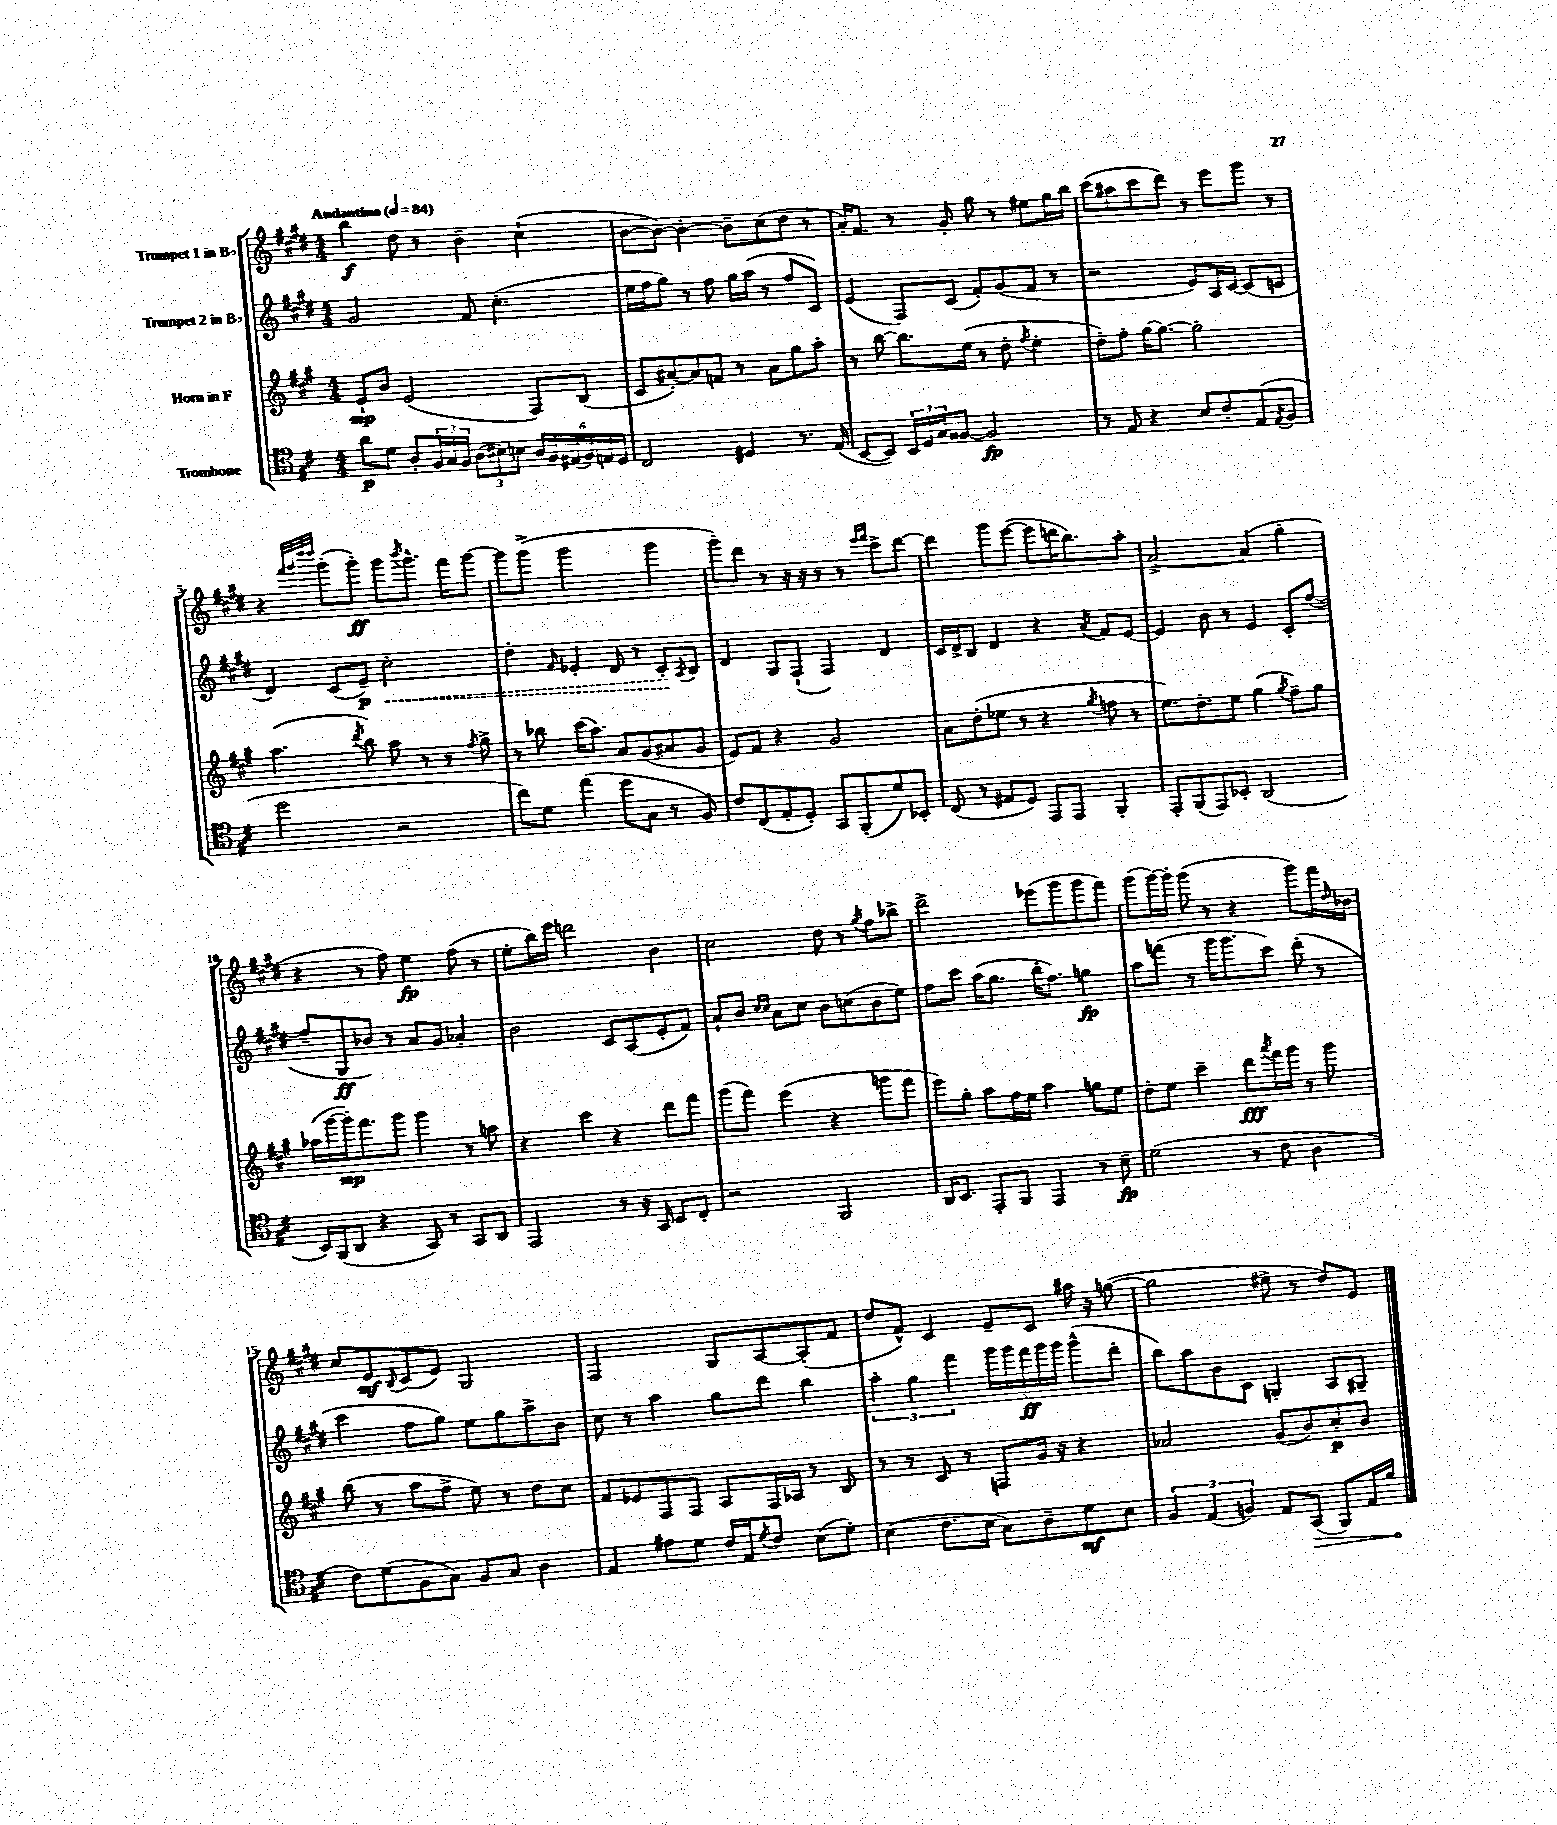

**kern	**kern	**kern	**kern
*staff4	*staff3	*staff2	*staff1
*clefC4	*clefG2	*clefG2	*clefG2
*k[f#c#]	*k[f#c#g#]	*k[f#c#g#d#]	*k[f#c#g#d#]
*M4/4	*M4/4	*M4/4	*M4/4
*MM84	*MM84	*MM84	*MM84
8a	8e`	2g#	4bb
8d	8b	.	.
8A'	(2e	.	8dd#
24F#	.	.	8r
24G	.	.	.
24F#	.	.	.
(12A	.	8f#	4b~
12B#)	.	.	.
.	.	(4.cc#'	.
12B	.	.	.
24A	8F#)	.	(4cc#`
24F#	.	.	.
(24E#	.	.	.
24F#)	(8B	.	.
24E	.	.	.
24D	.	.	.
=	=	=	=
2C#	8c#	16ee	[8b
.	.	16ff#	.
.	[8a#')	8gg#)	8b_)
.	8a#]	8r	4b'_
.	8f	8ff#	.
4D#	8r	16gg#	8b~]
.	.	(16aa	.
.	8a#	8r	(8cc#
8.r	8gg#	8ff#	8dd#
.	8aa'	8c#)	8r
(16E	.	.	.
=	=	=	=
[8BB	8r	(4e	16a')
.	.	.	8.f#
8BB])	[8bb	.	.
24BB	8.bb]	8F#)	8r
24D	.	.	.
24G	.	.	.
[8F##	.	(8c#	8g#'
.	(16ee	.	.
2F##]	8r	8f#')	8gg#
.	8dd'	(8g#	8r
.	8qff#	.	.
.	4ee'	8f#	8ee#
.	.	8r	16gg#
.	.	.	16bb
=	=	=	=
8r	8dd')	2r	(8ccc#
8E	8ff#'	.	8aa#
4r	[16gg#	.	8ccc#
.	8.gg#_	.	.
.	.	.	8ddd#)
8B	2gg#']	8e)	8r
8c#'	.	16A	8eee
.	.	[16c#	.
(8E	.	(8c#]	8ggg#
8qE	.	.	.
8F#	.	8c	8r
=	=	=	=
2dd	(4.aa	4d#)	4r
.	.	.	32qqfff#
.	.	.	32qqggg#
.	.	.	32qqdddd#
.	.	.	32qqdddd#
.	.	(8c#	(8ggg#'
.	8qddd	.	.
.	8bb)	8e~)	8ggg#')
2r	8aa	2cc#'	8ggg#
.	.	.	8qbbb
.	8r	.	8.ggg#^^
.	8r	.	.
.	.	.	16fff#
.	8qff#	.	.
.	8gg#^	.	[8ggg#
=	=	=	=
8cc#)	8r	4dd#'	8ggg#]
8d	8bb-	.	(8ggg#^
.	.	16qqf#	.
(4ee	(16ccc#	4e-'	2ggg#
.	8.aa)	.	.
8dd	8a	8d#	.
8G	(8g#	8r	.
8r	8a#	8c#'	4ggg#
.	.	8qA	.
8F#)	8g#	8B	.
=	=	=	=
8c#	8e)	4d#	8ggg#')
(8C#	8f#	.	8ddd#
8E'	4r	8G#	8r
8D')	.	(8F#`	16r
.	.	.	16r
8GG	2g#	4F#)	8r
(8FF#'	.	.	8r
.	.	.	16qqeee
.	.	.	16qqfff#
8d)	.	4d#	8ccc#^
8BB-'	.	.	[8ddd#
=	=	=	=
(8C#	8a	16c#	4ddd#]
.	.	16d#^	.
8r	(8dd'	8B	.
8E#	8ee-	4d#	8ggg#
8D)	8r	.	([8eee
8EE	4r	4r	8eee]
8EE	.	.	16ddd
.	.	.	8.bb)
.	8qgg#	8qa	.
4FF#'	8ff	8f#	.
.	8r	[8e	8aa'
=	=	=	=
8EE'	8.ee)	4e]	[2a^
(8FF#	.	.	.
.	8.dd'	.	.
8EE)	.	8b	.
8BB-'	8ee	8r	.
(2AA	(4gg#	4e	(4a]
.	8qgg#	.	.
.	8ff#~)	8c#'	4gg#'
.	8gg#	([8ff#	.
=	=	=	=
16BB)	(16aa-	8ff#~]	4r
(16FF#	[16ggg#	.	.
8AA	16ggg#'])	8G#	.
.	8.fff#	.	.
4r	.	8b-)	8r
.	8ggg#	8r	8ff#)
8GG)	4ggg#	8a	4ee
8r	.	8g#	.
8GG	8r	4a-'	(8ff#
8AA	8aa	.	8r
=	=	=	=
2EE	4r	2b	8ee'
.	.	.	16bb)
.	.	.	16eee
.	4ccc#	.	2ddd
8r	4r	8c#	.
16r	.	(8A	.
16GG	.	.	.
8BB	8ddd	8e'	4b
8C#'	8fff#	8f#)	.
=	=	=	=
2r	(8ggg#	8a`	2cc#
.	8fff#)	8b	.
.	.	16qqcc#	.
.	.	16qqcc#	.
.	(4eee	8a	.
.	.	8cc#	.
2FF#	4r	8b	8dd#
.	.	(8cc	8r
.	.	.	8qgg#
.	8ggg	8b	8ff#
.	8fff#	8ee)	8bb-^
=	=	=	=
16AA	8eee)	8ff#	2ddd#^
8.BB	.	.	.
.	8gg#'	8ccc#	.
8EE'	8aa	(16aa	.
.	.	8.gg#	.
8FF#	16ff#	.	.
.	16ee	.	.
4EE	4aa	16bb'	(8eee-
.	.	8.ff#)	.
.	.	.	8ggg#
8r	8gg	4gg	8ggg#
8B~	8ee	.	8fff#)
=	=	=	=
(2d	8dd'	8aa	(8ggg#
.	8ee	(8fff	[16ggg#)
.	.	.	16ggg#']
.	4ccc#~	8r	(8ggg#
.	.	16ggg#	8r
.	.	8.ggg#	.
8r	8ddd	.	4r
.	8qaaa	.	.
8c#	16fff#	8ccc#)	.
.	16ggg#	.	.
4A	8r	(8ddd#'	8ggg#)
.	8ggg#	8r	16fff#
.	.	.	16qqdd#
.	.	.	16b-
=	=	=	=
8c#)	(8bb	4ccc#	8cc#
(8d	8r	.	8e
.	.	.	8qqB
8F#	8aa	8ff#	(8c#
8G)	8ff#^	8gg#)	8e)
8F#	8ee)	8ee	2G#
8G	8r	8gg#	.
4A	8dd	8aa^	.
.	8cc#	8b	.
=	=	=	=
4E	8f#	8cc#	2F#
.	8e-	8r	.
8e#	8F#	4aa	.
8d	8F#	.	.
16c#	8A	8gg#	8G#
16E	.	.	.
8qd	.	.	.
8c#	16F#	8ddd#	[8A
.	16A-	.	.
(8B	8r	4bb	(8A']
8d')	8B	.	8f#
=	=	=	=
(4B	8r	6aa'	8dd#
.	8r	.	8f#^^)
.	.	6gg#	.
8.c#	8c#	.	4c#
.	.	6fff#	.
.	8r	.	.
16B	.	.	.
8G)	8F	20ggg#	8e~
.	.	20ggg#	.
.	.	20fff#	.
8A~	16g#	.	8c#
.	.	20ggg#	.
.	16r	.	.
.	.	20ggg#	.
8d	4r	(8ggg#^^	16aa#
.	.	.	16r
8B	.	8ddd#'	([8gg
=	=	=	=
6F#	2a-	8bb)	2gg]
.	.	8aa	.
(6E	.	.	.
.	.	8b	.
6F)	.	.	.
.	.	8c#	.
8E	(8g#	4G'	8ee#^
(8GG	8b)	.	8r
8FF#)	8cc#'	8A	8dd#)
16E	8b	8G#~	8e
16f#	.	.	.
==	==	==	==
*-	*-	*-	*-
